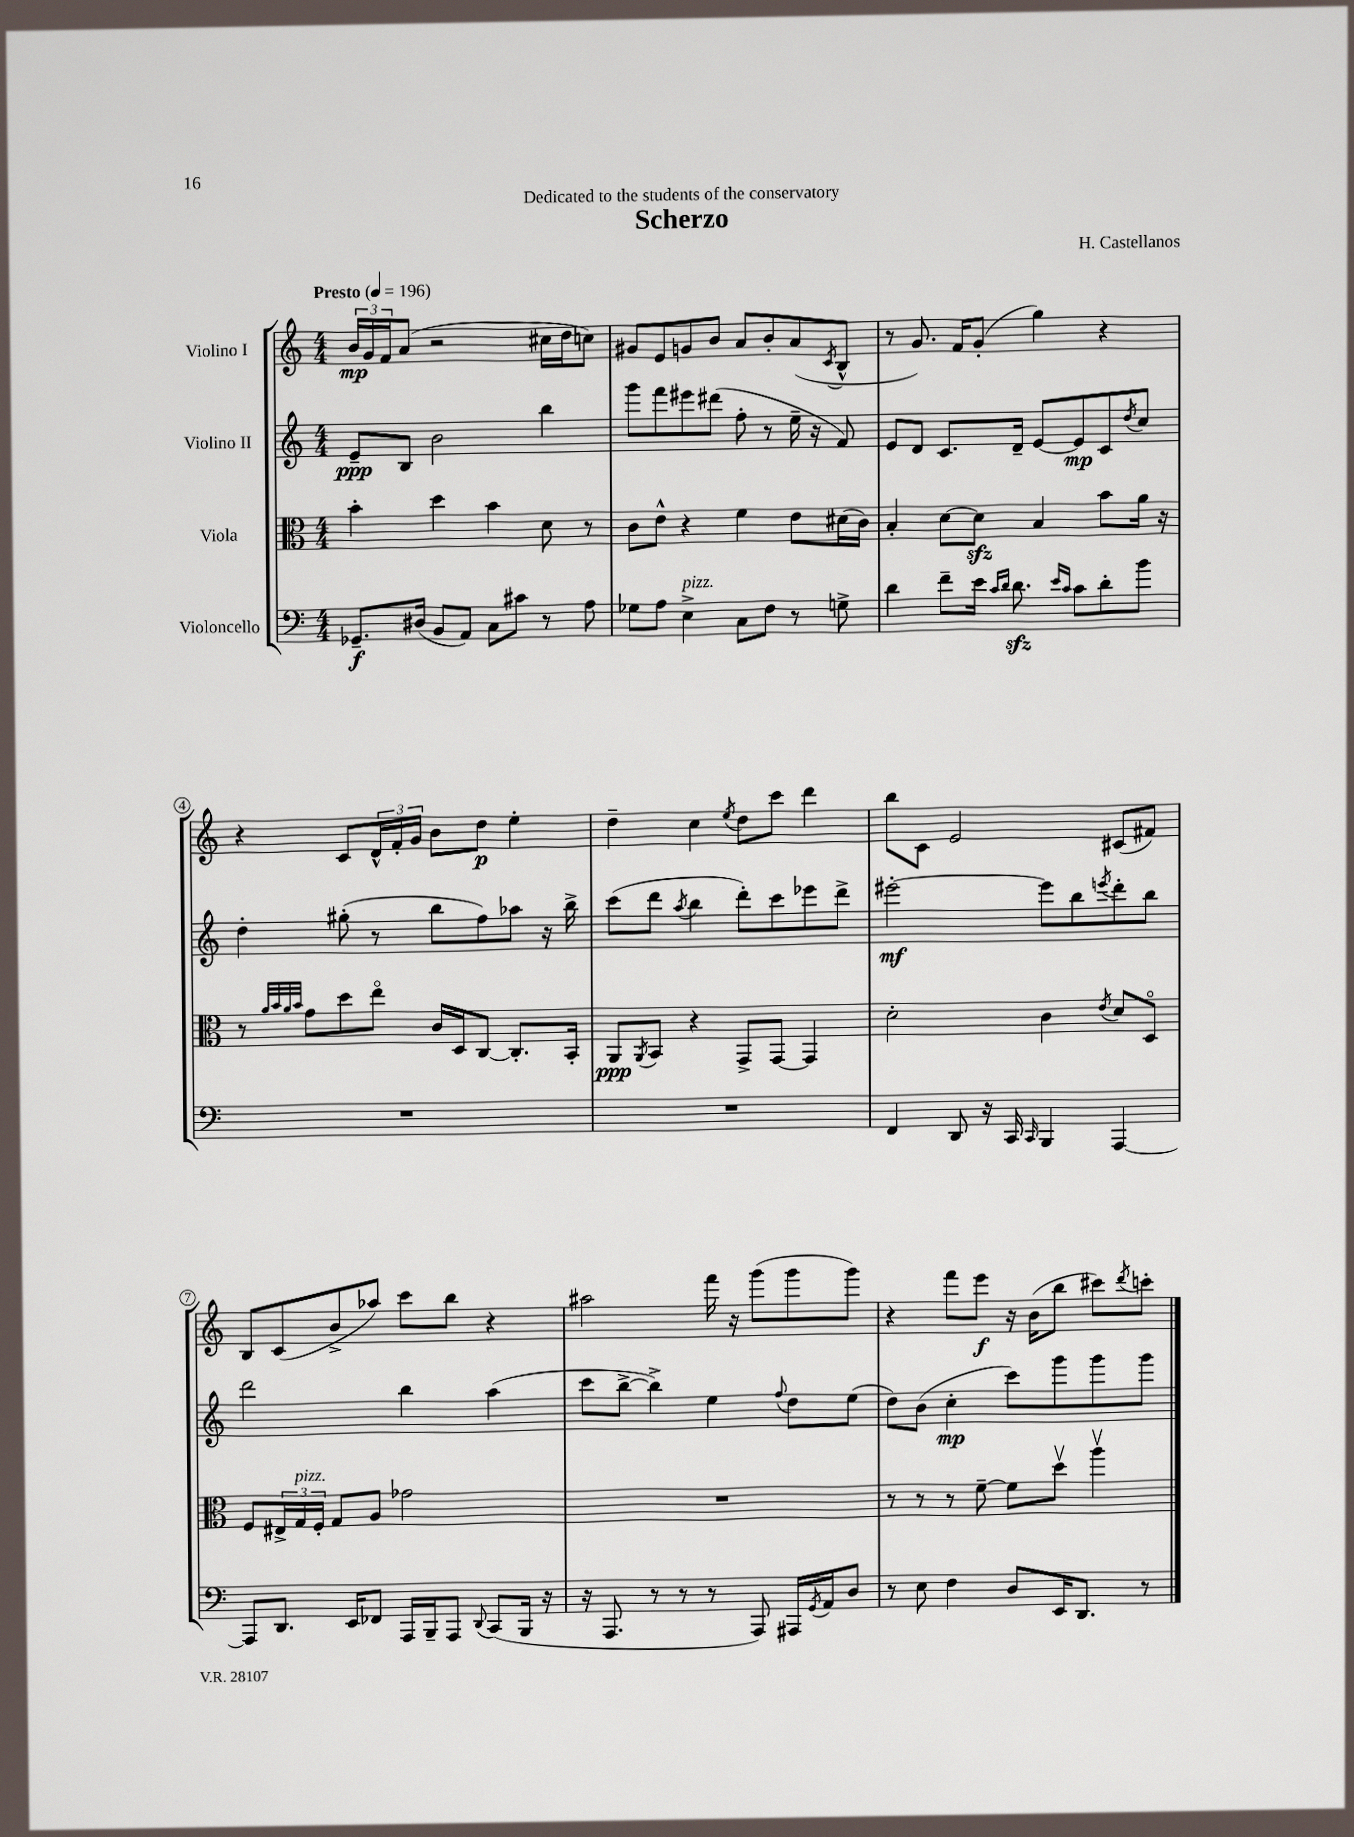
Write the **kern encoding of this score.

**kern	**kern	**kern	**kern
*staff4	*staff3	*staff2	*staff1
*clefF4	*clefC3	*clefG2	*clefG2
*k[]	*k[]	*k[]	*k[]
*M4/4	*M4/4	*M4/4	*M4/4
*MM196	*MM196	*MM196	*MM196
8.GG-~	4b'	8e~	24b
.	.	.	24g
.	.	.	24f
.	.	8B	(8a
(16D#	.	.	.
8BB	4dd	2b	2r
8AA)	.	.	.
8C	4b	.	.
8c#	.	.	.
8r	8d	4bb	16cc#
.	.	.	16dd
8A	8r	.	8cc)
=	=	=	=
8G-	8c	8ggg	8g#
8A	8e^^	8fff	8e
4E^	4r	8eee#	8g
.	.	(8ddd#	8b
8C	4f	8ff'	8a
8F	.	8r	8b'
8r	8e	16ee~	(8a
.	.	16r	.
.	.	.	8qc
8G^	(16d#	8f)	8B^^
.	16c)	.	.
=	=	=	=
4d	4B'	8e	8r
.	.	8d	8.g)
8f~	[8d	8.c	.
.	.	.	16f
16e	8d]	.	(8g'
16qqc	.	.	.
16qqd	.	.	.
8.d	.	16d~	.
.	4B	[8e	4gg)
16qqe	.	.	.
16qqc	.	.	.
8c	.	8e]	.
8d'	8b	8c	4r
.	.	8qdd	.
8b	16a	8cc	.
.	16r	.	.
=	=	=	=
1r	8r	4dd'	4r
.	32qqa	.	.
.	32qqb	.	.
.	32qqa	.	.
.	32qqb	.	.
.	8g	.	.
.	8dd	(8gg#'	8c
.	8eeo	8r	24d^^
.	.	.	24f'
.	.	.	24g
.	16c	8bb	8b
.	16D	.	.
.	[8C	8ff)	8dd
.	8.C']	8aa-	4ee'
.	.	16r	.
.	16BB'	16bb^	.
=	=	=	=
1r	8AA	(8ccc	4dd~
.	8qAA	.	.
.	8BB	8ddd	.
.	.	8qaa	.
.	4r	4bb	4cc
.	.	.	8qee
.	8GG^	8ddd')	8dd
.	[8GG	8ccc	8ccc
.	4GG]	8eee-	4ddd
.	.	8ddd^	.
=	=	=	=
4FF	2d'	[2eee#'	8bb
.	.	.	8c
8DD	.	.	2e
16r	.	.	.
16CC	.	.	.
16qqCC	.	.	.
4BBB	4c	8eee#]	.
.	.	8bb	.
.	8qe	8qeee	.
[4AAA	8d	8ddd'	(8c#
.	8Do	8bb	8f#)
=	=	=	=
8AAA]	8F	2ddd	8B
8.DD	24E#^	.	(8c
.	24G	.	.
.	24F'	.	.
.	8G	.	8b^
16EE	.	.	.
8FF-	8A	.	8aa-)
16AAA	2g-	4bb	8ccc
16BBB~	.	.	.
8AAA	.	.	8bb
8qqDD	.	.	.
(8CC	.	(4aa	4r
16BBB	.	.	.
16r	.	.	.
=	=	=	=
16r	1r	8ccc	2aa#
8.AAA	.	.	.
.	.	[8bb^	.
8r	.	4bb^])	.
8r	.	.	.
8r	.	4ee	16fff
.	.	.	16r
8AAA)	.	.	(8ggg
.	.	8qqff	.
16AAA#	.	8dd	8ggg
8qGG	.	.	.
16AA	.	.	.
8D	.	(8ee	8ggg)
=	=	=	=
8r	8r	8dd)	4r
8E	8r	(8b	.
4F	8r	4cc'	8fff
.	[8f~	.	8eee
8D	8f]	8ccc)	16r
.	.	.	(16b
16EE	8ddv	8ggg	8bb
8.DD	.	.	.
.	4aav	8ggg	8ccc#)
.	.	.	8qddd
8r	.	8ggg	8ccc'
==	==	==	==
*-	*-	*-	*-
